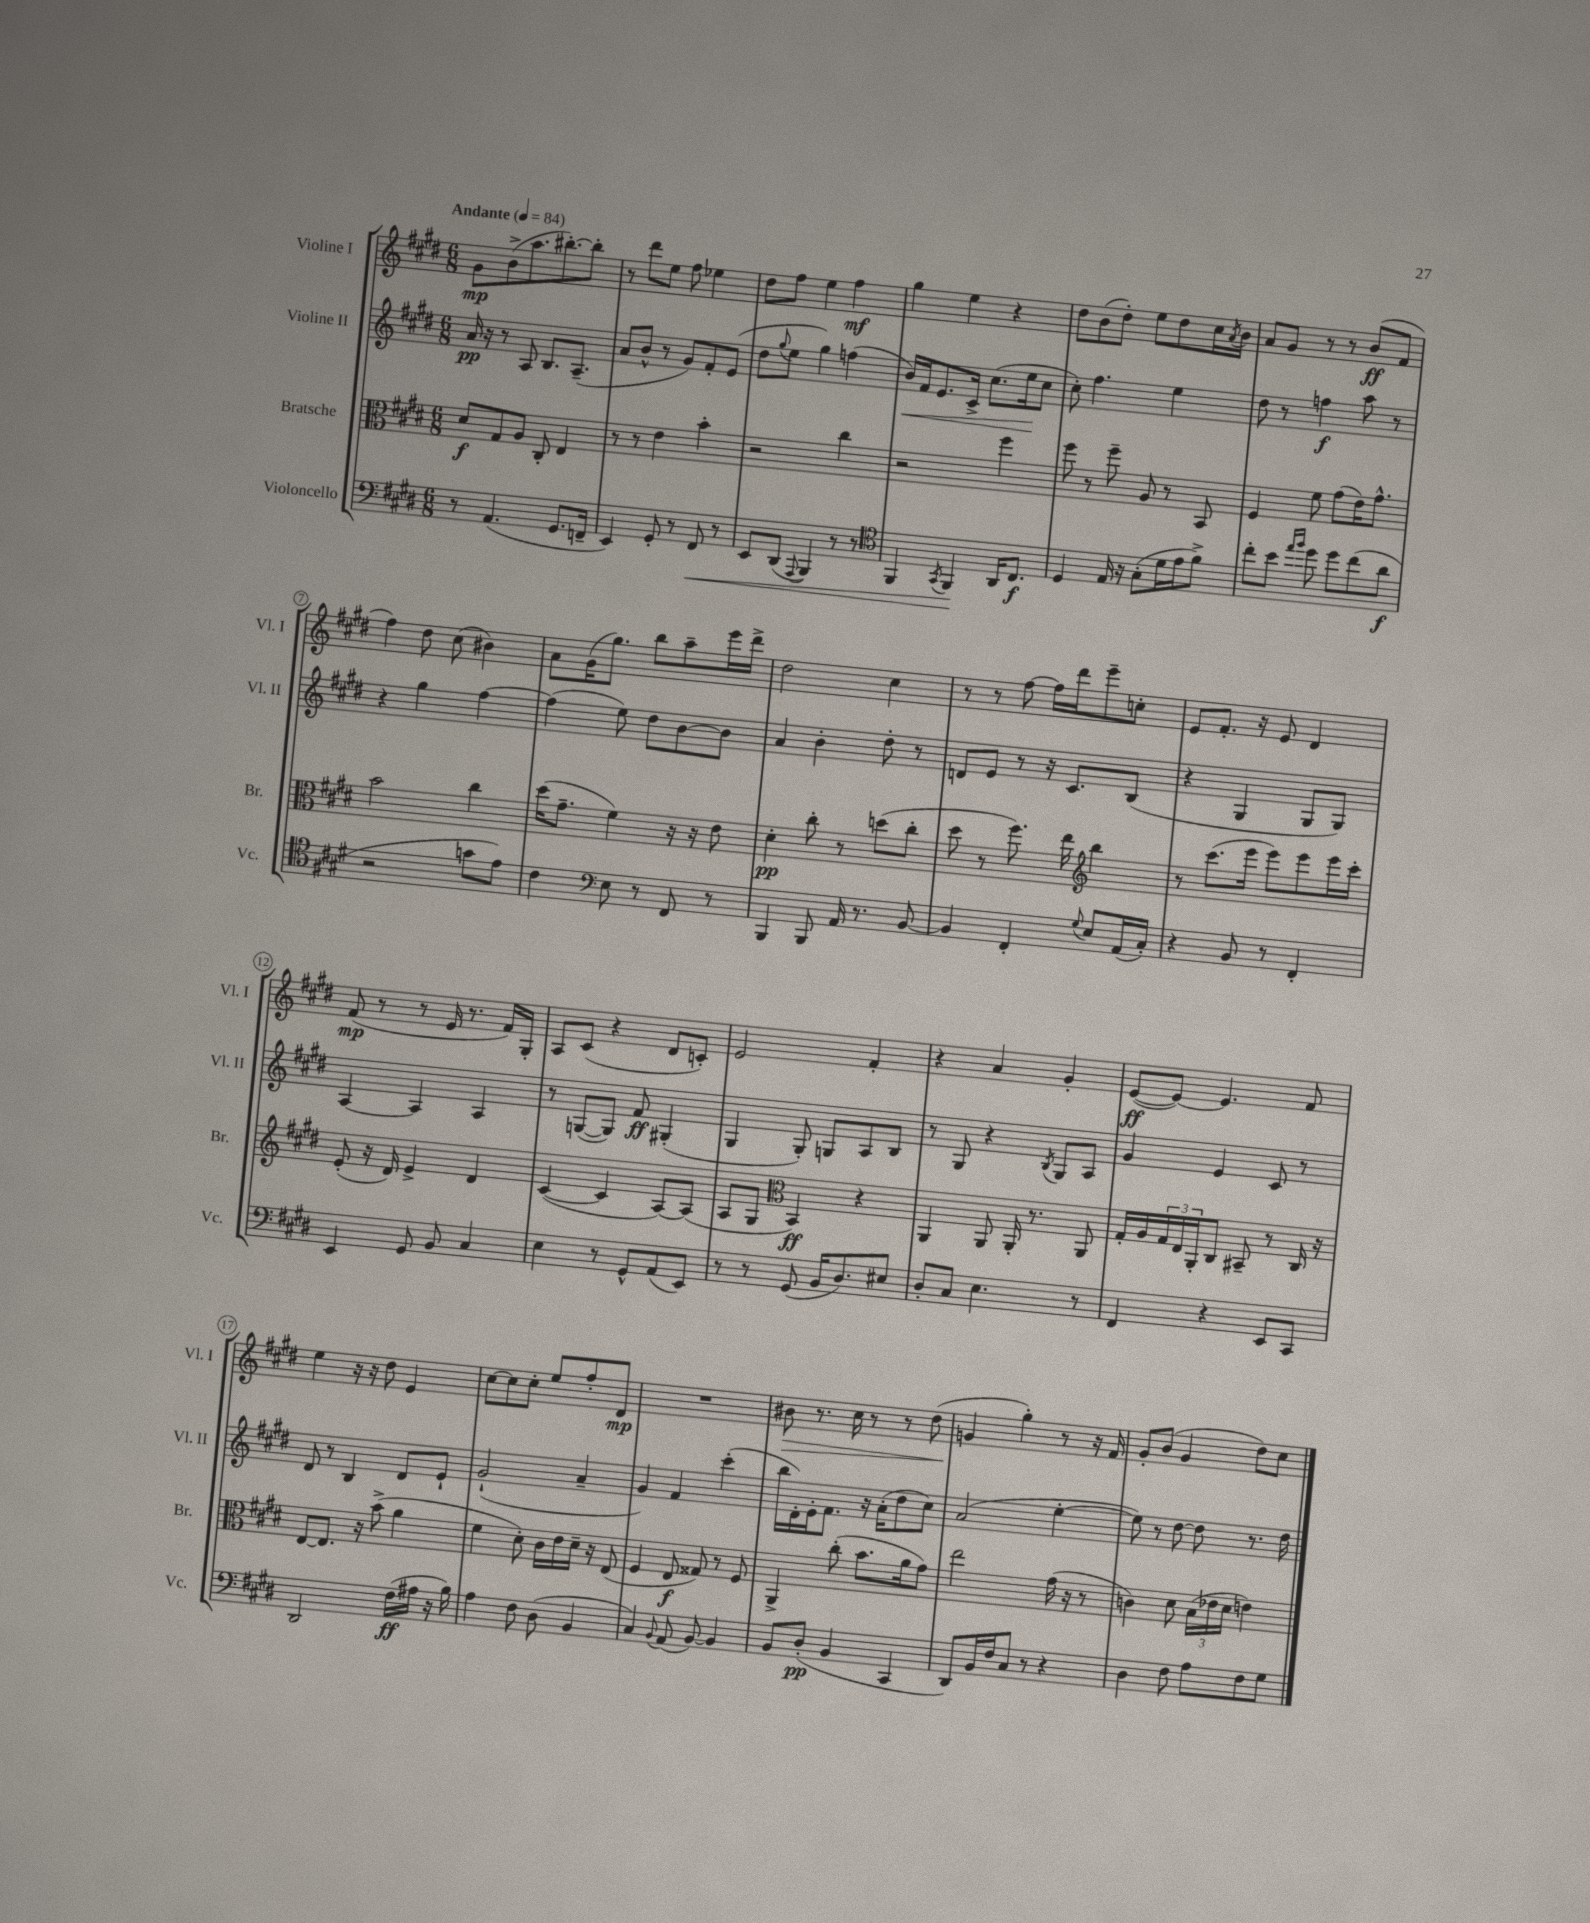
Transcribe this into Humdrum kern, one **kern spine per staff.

**kern	**dynam	**kern	**dynam	**kern	**dynam	**kern	**dynam
*part4	*part4	*part3	*part3	*part2	*part2	*part1	*part1
*staff4	*staff4	*staff3	*staff3	*staff2	*staff2	*staff1	*staff1
*I"Violoncello	*	*I"Bratsche	*	*I"Violine II	*	*I"Violine I	*
*I'Vc.	*	*I'Br.	*	*I'Vl. II	*	*I'Vl. I	*
*clefF4	*	*clefC3	*	*clefG2	*	*clefG2	*
*k[f#c#g#d#]	*	*k[f#c#g#d#]	*	*k[f#c#g#d#]	*	*k[f#c#g#d#]	*
*M6/8	*	*M6/8	*	*M6/8	*	*M6/8	*
*MM84	*	*MM84	*	*MM84	*	*MM84	*
=1	=1	=1	=1	=1	=1	=1	=1
!	!	!	!	!	!	!LO:TX:a:B:t=Andante	!
8r	.	8d#/L	f	16a/	pp	8g#\L	mp
.	.	.	.	16r	.	.	.
(4.AA/	.	8G#/	.	8r	.	(8b^\	.
.	.	8A/J	.	8A/	.	8.aa\	.
.	.	8C#'/	.	8.B/L	.	.	.
.	.	.	.	.	.	[8.bb#X'\)	.
8.GG#/L	.	4E/	.	.	.	.	.
.	.	.	.	(8.A~/J	.	.	.
.	.	.	.	.	.	8bb#'\J]	.
16FFn~/Jk	.	.	.	.	.	.	.
=2	=2	=2	=2	=2	=2	=2	=2
4EE/)	.	8r	.	8a/L	.	8r	.
.	.	8r	.	8b^^/J	.	8ddd#\L	.
8GG#'/	.	4e\	.	8r	.	8ee\J	.
8r	.	.	.	8g#/L)	.	8ff#\	.
!	!LO:HP:b	!	!	!	!	!	!
8FF#/	<	4b'\	.	8f#'/	.	4ee-X\	.
8r	.	.	.	(8e/J	.	.	.
=3	=3	=3	=3	=3	=3	=3	=3
8EE/L	.	2r	.	8dd#\L	.	8dd#\L	.
.	.	.	.	8qqgg#/	.	.	.
(8DD#/J	.	.	.	8ee\J	.	8ff#\J	.
8qqAAA/	.	.	.	.	.	.	.
4BBB/)	.	.	.	4gg#\)	.	4ee\	.
8r	.	4cc#\	.	(4ffn\	.	4ff#\	mf
8r	.	.	.	.	.	.	.
=4	=4	=4	=4	=4	=4	=4	=4
*clefC4	*	*	*	*	*	*	*
!	!	!	!	!	!LO:HP:b	!	!
4FF#/	.	2r	.	16b/LL)	<	4gg#\	.
.	.	.	.	16f#/J	.	.	.
.	.	.	.	8.e/	.	.	.
8qGG#/	.	.	.	.	.	.	.
4FF#/	.	.	.	.	.	4ee\	.
.	.	.	.	16c#^/Jk	.	.	.
.	.	.	.	(8.cc#\L	.	.	.
16AA/KL	[	4ff#\	.	.	.	4r	.
8.C#/J	f	.	.	16ee\k	.	.	.
.	.	.	.	8cc#\J	[	.	.
=5	=5	=5	=5	=5	=5	=5	=5
4D#/	.	8ff#\	.	8cc#'\)	.	8dd#\L	.
.	.	8r	.	4.ff#\	.	(8b\	.
16E/	.	8ff#~\	.	.	.	8dd#'\J)	.
16r	.	.	.	.	.	.	.
(8G#'\L	.	8A/	.	.	.	8ee\L	.
16d#\L	.	8r	.	4ee\	.	8dd#\	.
16e\J	.	.	.	.	.	.	.
8f#^\J)	.	8BB/	.	.	.	16cc#\L	.
.	.	.	.	.	.	8qa/	.
.	.	.	.	.	.	16b\JJ	.
=6	=6	=6	=6	=6	=6	=6	=6
8cc#'\L	.	4F#/	.	8dd#\	.	8a/L	.
8b\J	.	.	.	8r	.	8g#/J	.
16qqee/LL	.	.	.	.	.	.	.
16qqff#/JJ	.	.	.	.	.	.	.
8dd#\	.	8f#\	.	4ffn\	f	8r	.
8dd#\L	.	(8g#\L	.	.	.	8r	.
(8cc#\	.	16e\K)	.	8aa\	.	(8b/L	ff
.	.	8.g#^^\J	.	.	.	.	.
8a\J	f	.	.	8r	.	8f#/J	.
!!LO:LB:g=z
=7	=7	=7	=7	=7	=7	=7	=7
2r	.	2b\	.	4r	.	4ff#\)	.
.	.	.	.	4gg#\	.	8dd#\	.
.	.	.	.	.	.	(8cc#\	.
8gn\L	.	4cc#\	.	[4ff#\	.	4b#X\)	.
8e\J)	.	.	.	.	.	.	.
=8	=8	=8	=8	=8	=8	=8	=8
4c#\	.	(16dd#\KL	.	(4ff#\]	.	8a\L	.
.	.	8.g#~\J	.	.	.	.	.
.	.	.	.	.	.	(16g#\K	.
.	.	.	.	.	.	8.gg#\J)	.
*clefF4	*	*	*	*	*	*	*
8E\	.	4f#\)	.	8ee\)	.	.	.
8r	.	.	.	8dd#\L	.	8bb\L	.
8FF#/	.	16r	.	[8b\	.	8aa~\	.
.	.	16r	.	.	.	.	.
8r	.	8e\	.	8b\J]	.	16eee\L	.
.	.	.	.	.	.	16ddd#^\JJ	.
=9	=9	=9	=9	=9	=9	=9	=9
4BBB/	.	4d#'\	pp	4a/	.	2dd#\	.
8BBB/	.	8cc#'\	.	4b'\	.	.	.
16AA/	.	8r	.	.	.	.	.
8.r	.	.	.	.	.	.	.
.	.	(8ddn\L	.	8dd#'\	.	4cc#\	.
[8BB/	.	8cc#'\J	.	8r	.	.	.
=10	=10	=10	=10	=10	=10	=10	=10
4BB/]	.	8dd#\	.	8dn/L	.	8r	.
.	.	8r	.	8e/J	.	8r	.
4FF#'/	.	8.ff#\)	.	8r	.	[8ff#\	.
.	.	.	.	16r	.	16ff#\LL]	.
.	.	16ee\	.	8.c#/L	.	16ddd#\J	.
8qqG#/	.	.	.	.	.	.	.
*	*	*clefG2	*	*	*	*	*
8E/L	.	4bb\	.	.	.	8eee~\	.
(16AA/L	.	.	.	(8B/J	.	8ccn'\J	.
16C#'/JJ)	.	.	.	.	.	.	.
=11	=11	=11	=11	=11	=11	=11	=11
4r	.	8r	.	4r	.	8e/L	.
.	.	(8.ccc#\L	.	.	.	8.f#'/J	.
8BB/	.	.	.	4G#/	.	.	.
.	.	16eee\Jk	.	.	.	16r	.
8r	.	8eee\L)	.	.	.	8e/	.
4FF#'/	.	8eee\	.	8G#/L	.	4d#/	.
.	.	16eee\L	.	8G#/J)	.	.	.
.	.	16ccc#'\JJ	.	.	.	.	.
!!LO:LB:g=z
=12	=12	=12	=12	=12	=12	=12	=12
4EE/	.	(8e'/	.	[4A/	.	(8f#/	mp
.	.	16r	.	.	.	8r	.
.	.	16d#/)	.	.	.	.	.
8GG#/	.	4e^/	.	4A/]	.	8r	.
8BB/	.	.	.	.	.	16e/	.
.	.	.	.	.	.	8.r	.
4C#/	.	4d#/	.	4A/	.	.	.
.	.	.	.	.	.	16f#/LL)	.
.	.	.	.	.	.	16G#'/JJ	.
=13	=13	=13	=13	=13	=13	=13	=13
4E\	.	([4c#/	.	8r	.	8A/L	.
.	.	.	.	([8Gn/L	.	(8c#/J	.
8r	.	4c#/]	.	8G/J])	.	4r	.
8GG#^^/L	.	.	.	8f#/	ff	.	.
(8AA/	.	[8A/L)	.	(4G#X'/	.	8d#/L	.
8EE/J)	.	(8A/J]	.	.	.	8cn'/J)	.
=14	=14	=14	=14	=14	=14	=14	=14
8r	.	8A/L	.	4G#/	.	2e/	.
8r	.	8G#/J	.	.	.	.	.
*	*	*clefC3	*	*	*	*	*
(8GG#/	.	4BB/)	ff	8G#'/)	.	.	.
16BB/KL	.	.	.	8Gn/L	.	.	.
8.D#/)	.	.	.	.	.	.	.
.	.	4r	.	8A/	.	4f#'/	.
8E#X/J	.	.	.	8B/J	.	.	.
=15	=15	=15	=15	=15	=15	=15	=15
8D#'/L	.	4AA/	.	8r	.	4r	.
8C#/J	.	.	.	8G#/	.	.	.
4.E\	.	8AA/	.	4r	.	4a/	.
.	.	16AA'/	.	.	.	.	.
.	.	8.r	.	.	.	.	.
.	.	.	.	8qB/	.	.	.
.	.	.	.	8G#/L	.	4g#'/	.
8r	.	8AA/	.	8A/J	.	.	.
=16	=16	=16	=16	=16	=16	=16	=16
4FF#/	.	16G#'/LL	.	4g#/	.	([8e/L	ff
.	.	16A/	.	.	.	.	.
.	.	24G#/	.	.	.	8e/J_)	.
.	.	24E/	.	.	.	.	.
.	.	24AA'/J	.	.	.	.	.
4r	.	8C#/J	.	4e/	.	4.e/]	.
.	.	8BB#X~/	.	.	.	.	.
8EE/L	.	8r	.	8c#/	.	.	.
8CC#/J	.	16C#/	.	8r	.	8f#/	.
.	.	16r	.	.	.	.	.
!!LO:LB:g=z
=17	=17	=17	=17	=17	=17	=17	=17
2DD#/	.	[8E/L	.	8d#/	.	4ee\	.
.	.	8.E/J]	.	8r	.	.	.
.	.	.	.	4B/	.	16r	.
.	.	16r	.	.	.	16r	.
.	.	(8b^\	.	.	.	8dd#\	.
(16F#\LL	ff	4a\	.	8d#/L	.	4e/	.
16A#X\JJ	.	.	.	.	.	.	.
16r	.	.	.	8e`/J	.	.	.
16B\)	.	.	.	.	.	.	.
=18	=18	=18	=18	=18	=18	=18	=18
4A\	.	4f#\	.	(2g#`/	.	[8cc#\L	.
.	.	.	.	.	.	8cc#\]	.
8F#\	.	8d#'\)	.	.	.	8cc#'\J	.
(8D#\	.	16c#\LL	.	.	.	8ee/L	.
.	.	16e\	.	.	.	.	.
4BB/	.	16d#~\JJ	.	4a~/	.	8ff#'/	.
.	.	16r	.	.	.	.	.
.	.	(8E/	.	.	.	8d#/J	mp
=19	=19	=19	=19	=19	=19	=19	=19
4C#/)	.	4F#/	.	4g#/)	.	2.r	.
8qqBB/	.	.	.	.	.	.	.
(8AA/	.	8E/	f	4f#/	.	.	.
[8BB/)	.	8G##X/)	.	.	.	.	.
4BB/]	.	8r	.	(4ccc#'\	.	.	.
.	.	8F#/	.	.	.	.	.
=20	=20	=20	=20	=20	=20	=20	=20
!	!	!	!	!	!	!	!LO:HP:b
8BB/L	.	4AA^/	.	16bb\LL	.	8b#X\	>
.	.	.	.	16d#'\)	.	.	.
(8D#'/J	pp	.	.	16e'\J	.	8.r	.
.	.	.	.	8.f#\J	.	.	.
4BB/	.	(8cc#'\	.	.	.	.	.
.	.	.	.	.	.	16cc#\	.
.	.	8.b\L	.	16r	.	8r	.
.	.	.	.	(16a'\KL	.	.	.
4CC#/	.	.	.	8dd#\	.	8r	.
.	.	16a\k	.	.	.	.	.
.	.	8g#\J)	.	8cc#\J)	.	(8dd#\	.
=21	=21	=21	=21	=21	=21	=21	=21
8DD#/L)	.	2ee\	.	(2a/	.	4gn/	.
16BB/L	.	.	.	.	.	.	.
16F#/J	.	.	.	.	.	.	.
8C#/J	.	.	.	.	.	4gg#'\)	]
8r	.	.	.	.	.	.	.
4r	.	(16g#\	.	[4ee'\	.	8r	.
.	.	16r	.	.	.	.	.
.	.	8r	.	.	.	16r	.
.	.	.	.	.	.	16f#/	.
=22	=22	=22	=22	=22	=22	=22	=22
4D#\	.	4cn\)	.	8ee\])	.	8g#'/L	.
.	.	.	.	8r	.	(8b/J	.
8F#\	.	8d#\	.	[8dd#\	.	4g#/	.
8A\L	.	(24B\LL	.	8dd#\]	.	.	.
.	.	24e-X\	.	.	.	.	.
.	.	24d#\JJ	.	.	.	.	.
8F#\	.	4en\)	.	8.r	.	8dd#\L)	.
8G#\J	.	.	.	.	.	8cc#\J	.
.	.	.	.	16dd#\	.	.	.
==	==	==	==	==	==	==	==
*-	*-	*-	*-	*-	*-	*-	*-
